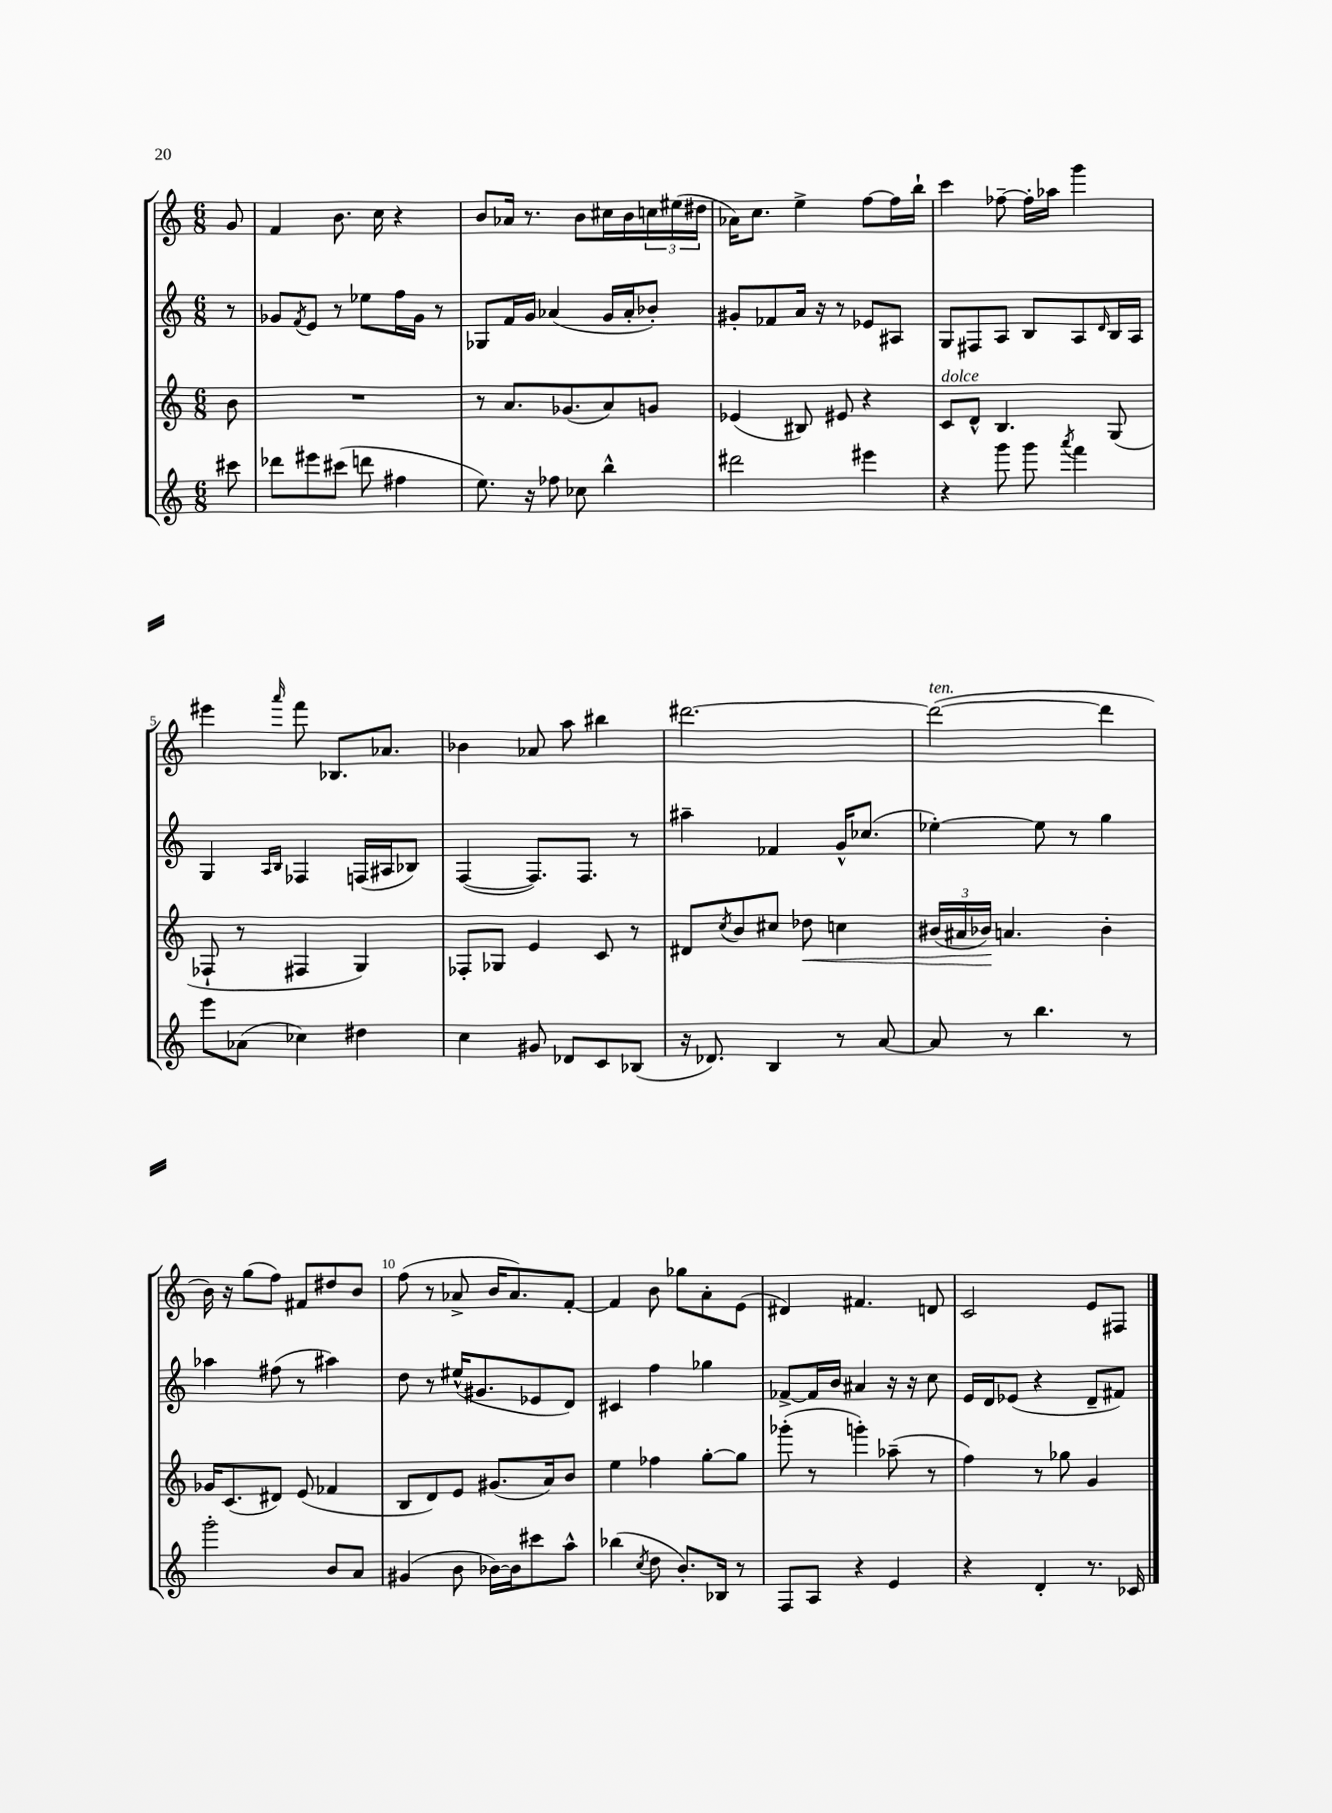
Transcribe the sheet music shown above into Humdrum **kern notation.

**kern	**kern	**kern	**kern
*staff4	*staff3	*staff2	*staff1
*clefG2	*clefG2	*clefG2	*clefG2
*k[]	*k[]	*k[]	*k[]
*M6/8	*M6/8	*M6/8	*M6/8
8ccc#	8b	8r	8g
=	=	=	=
8ddd-	2.r	8g-	4f
.	.	8qf	.
8eee#	.	8e	.
(8ccc#	.	8r	8.b
8ddd	.	8ee-	.
.	.	.	16cc
4ff#	.	16ff	4r
.	.	16g-	.
.	.	8r	.
=	=	=	=
8.ee)	8r	8G-	8b
.	8.a	16f	16a-
16r	.	16g	8.r
8ff-	.	(4a-	.
.	(8.g-	.	.
8cc-	.	.	8b
4bb^^	8a)	16g	16cc#
.	.	16a-'	16b
.	8g	8b-')	24cc
.	.	.	(24ee#
.	.	.	24dd#
=	=	=	=
2ddd#	(4e-	8g#'	16a-)
.	.	.	8.cc
.	.	8f-	.
.	8B#)	16a	4ee^
.	.	16r	.
.	8e#	8r	.
4eee#	4r	8e-	[8ff
.	.	8A#	16ff]
.	.	.	16bb`
=	=	=	=
4r	8c	8G	4ccc
.	8d^^	8F#	.
8ggg	4.B	8A	[8ff-~
8ggg	.	8B	16ff-']
.	.	.	16aa-
8qaaa	.	.	.
4fff	.	8A	4ggg
.	.	16qqd	.
.	(8G	16B	.
.	.	16A	.
=	=	=	=
8eee	8F-`	4G	4eee#
(8a-	8r	.	.
.	.	16qqA	.
.	.	16qqB	16qqaaa
4cc-)	4F#	4F-	8fff
.	.	.	8.B-
4dd#	4G)	(16F	.
.	.	16A#	8.a-
.	.	8B-)	.
=	=	=	=
4cc	8F-'	([4F	4b-
.	8G-	.	.
8g#	4e	8.F])	8a-
8d-	.	.	8aa
.	.	8.F	.
8c	8c	.	4bb#
(8B-	8r	8r	.
=	=	=	=
16r	8d#	4aa#~	[2.ddd#
8.d-)	.	.	.
.	8qcc	.	.
.	8b	.	.
4B	8cc#	4f-	.
.	8dd-	.	.
8r	4cc	16g^^	.
.	.	(8.cc-	.
[8a	.	.	.
=	=	=	=
8a]	(24b#	[4ee-')	(2ddd#_
.	24a#	.	.
.	24b-)	.	.
8r	4.a	.	.
4.bb	.	8ee-]	.
.	.	8r	.
.	4b-'	4gg	4ddd#]
8r	.	.	.
=	=	=	=
2ggg'	16g-	4aa-	16b)
.	(8.c	.	16r
.	.	.	(8gg
.	8d#)	(8ff#	8ff)
.	(8e	8r	8f#
8b	4f-	4aa#)	8dd#
8a	.	.	8b
=	=	=	=
(4g#	8B	8dd	(8ff
.	8d)	8r	8r
8b	8e	(16ee#^^	8a-^
.	.	8.g#	.
[16b-)	(8.g#	.	16b
16b-]	.	.	8.a-)
8ccc#	.	8e-	.
.	16a)	.	.
8aa^^	8b	8d)	[8f'
=	=	=	=
(4bb-	4ee	4c#	4f]
8qcc	.	.	.
8dd	4ff-	4ff	8b
8.b')	.	.	8gg-
.	[8gg'	4gg-	8a'
16B-	.	.	.
8r	8gg]	.	(8e
=	=	=	=
8F	(8ggg-'	[8f-^	4d#)
8A	8r	16f-]	.
.	.	16b	.
4r	4ggg')	4a#	4.f#
4e	(8aa-~	16r	.
.	.	16r	.
.	8r	8cc	8d
=	=	=	=
4r	4ff)	16e	2c
.	.	16d	.
.	.	(8e-	.
4d'	8r	4r	.
.	8gg-	.	.
8.r	4g	8d~	8e
.	.	8f#)	8F#
16c-	.	.	.
==	==	==	==
*-	*-	*-	*-
